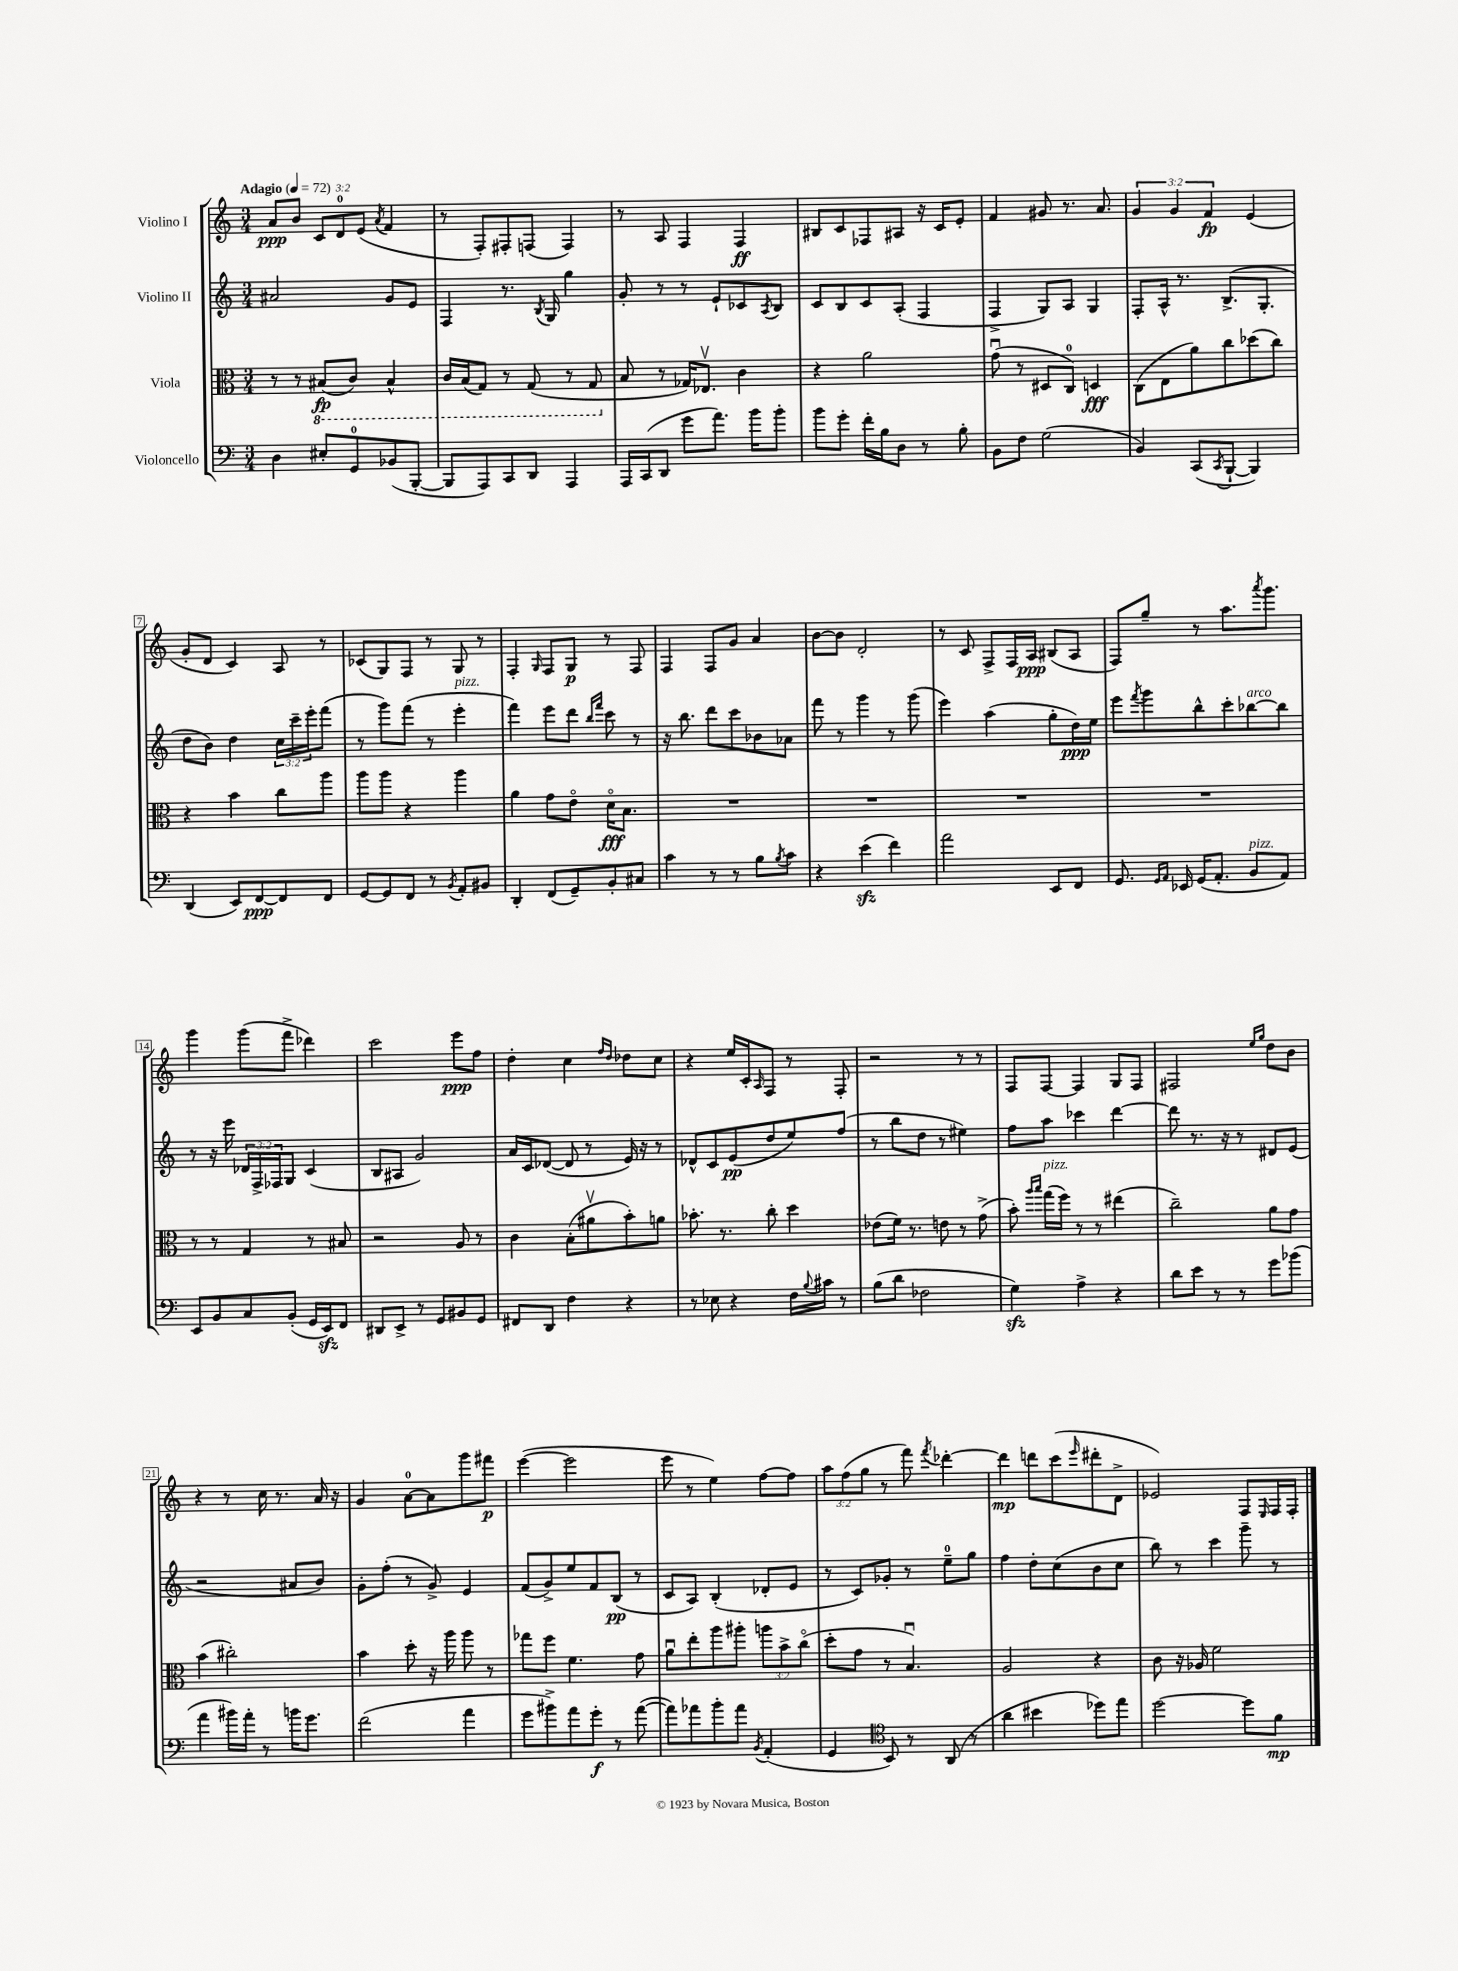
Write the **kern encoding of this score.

**kern	**kern	**kern	**kern
*staff4	*staff3	*staff2	*staff1
*clefF4	*clefC3	*clefG2	*clefG2
*k[]	*k[]	*k[]	*k[]
*M3/4	*M3/4	*M3/4	*M3/4
*MM72	*MM72	*MM72	*MM72
4D	8r	2a#	8a
.	8r	.	8b
8E#'	(8BB#	.	12c
.	.	.	12d
8GG	8C)	.	.
.	.	.	(12e
.	.	.	8qa
(8BB-	4BB#^^	8g	4f
[8BBB'	.	8e	.
=	=	=	=
8BBB]	16C	4F	8r
.	(16BB	.	.
8AAA)	8GG)	.	8F')
8CC	8r	8.r	8F#'
8DD	(8GG	.	(8F
.	.	8qB	.
.	.	16G	.
4AAA	8r	4gg	4F)
.	8GG	.	.
=	=	=	=
16AAA	8B	8g'	8r
(16CC	.	.	.
8DD	8r	8r	8A
8g	16G-)	8r	4F
.	8.E-v	.	.
8.a)	.	8e`	.
.	4c	8c-	4F
16b	.	.	.
.	.	8qA	.
8b'	.	8B	.
=	=	=	=
8b	4r	8c	8B#
8g'	.	8B	8c
16f'	2a	8c	8F-
16B	.	.	.
8D	.	(8A'	8A#
8r	.	4F	16r
.	.	.	16c
8B'	.	.	8e'
=	=	=	=
8BB	(8gu	4F^	4f
8F	8r	.	.
(2G	8D#	8G)	8g#
.	8C)	8A	8.r
.	4D	4G	.
.	.	.	8.a
=	=	=	=
4BB)	(8C	8F'	6g
.	8E	16A^^	.
.	.	.	6g
.	.	8.r	.
(8CC	8a)	.	.
.	.	.	6f
8qCC	.	.	.
[8BBB`	8cc	(8.B^	.
4BBB])	(8dd-	.	(4e
.	.	8.G'	.
.	8cc)	.	.
=	=	=	=
(4DD	4r	8dd	8g'
.	.	8b)	8d
8EE)	4b	4dd	4c)
[8FF	.	.	.
8FF]	8cc	24cc	8A
.	.	24ccc~	.
.	.	24eee'	.
8FF	8aa	(8fff	8r
=	=	=	=
[8GG	8aa	8r	(8c-
8GG]	8aa	8ggg)	8G)
8FF	4r	(8fff	8F
8r	.	8r	8r
8qBB	.	.	.
8AA'	4aa	4eee'	8G
8BB#	.	.	8r
=	=	=	=
4DD'	4a	4fff)	4F'
.	.	.	16qqG
(8FF	8g	8eee	8F
8GG~)	8eo	8ddd	8G
.	.	16qqbb	.
.	.	16qqfff	.
8BB'	16do	8ccc	8r
.	8.B	.	.
8C#	.	8r	8F
=	=	=	=
4c	2.r	16r	4F
.	.	8.bb	.
8r	.	8ddd	8F
8r	.	8ccc	8g
8B	.	8b-	4a
8qB	.	.	.
8c	.	8a-	.
=	=	=	=
4r	2.r	8fff	[8b
.	.	8r	8b]
(4e	.	4ggg	2d'
4f)	.	8r	.
.	.	(8ggg	.
=	=	=	=
2a	2.r	4eee)	8r
.	.	.	8c
.	.	(4aa	8F^
.	.	.	16F
.	.	.	16A
8EE	.	8gg'	(8B#
8FF	.	16dd)	8A
.	.	16ee	.
=	=	=	=
8.GG	2.r	8eee	8F)
.	.	8qfff	.
.	.	8ggg	8gg~
16qqGG	.	.	.
16qqAA	.	.	.
16EE-	.	.	.
(16GG	.	8bb^^	8r
8.AA'	.	.	.
.	.	8ccc'	8.aa
8BB	.	[8bb-	.
.	.	.	8qaaa
.	.	.	8.ggg
8AA)	.	8bb-]	.
=	=	=	=
8EE	8r	8r	4ggg
8BB	8r	16r	.
.	.	16eee	.
8C	4G	24d-	(8ggg
.	.	24F^	.
.	.	24F-	.
(8BB'	.	8G	8fff^
16GG	8r	(4c	4ddd-)
16EE)	.	.	.
8FF	8B#	.	.
=	=	=	=
8DD#	2r	8B	2ccc
8EE^	.	8A#	.
8r	.	2g)	.
8GG	.	.	.
8BB#	8A	.	8eee
8GG	8r	.	8ff
=	=	=	=
8FF#	4c	16a	4dd'
.	.	16c	.
8DD	.	([8d-	.
4F	(8B'	8d-]	4cc
.	8a#v	8r	.
.	.	.	16qqff
.	.	.	16qqdd
4r	8b')	16e)	8dd-
.	.	16r	.
.	8a	8r	8cc
=	=	=	=
8r	8.b-'	8d-^^	4r
8E-	.	8c	.
.	8.r	.	.
4r	.	(8e	16ee
.	.	.	16c'
.	.	.	16qqA
.	8cc'	8dd	8F
16F	4dd	8ee)	8r
8qqB	.	.	.
16c#	.	.	.
8r	.	(8ff	8F'
=	=	=	=
(8B	(8e-	8r	2r
8d	16f)	8bb	.
.	8.r	.	.
2F-	.	8dd	.
.	8e	8r	.
.	8r	4ee#)	8r
.	(8g^	.	8r
=	=	=	=
4G)	8b')	8ff	8F
.	16qqaa	.	.
.	16qqbb	.	.
.	(16gg	8aa	[8F
.	16ff)	.	.
4A^	8r	4ccc-	4F]
.	8r	.	.
4r	(4ee#	[4ddd	8G
.	.	.	8F
=	=	=	=
8d	2cc~)	8ddd]	2F#
8e	.	8.r	.
8r	.	.	.
.	.	16r	.
8r	.	8r	.
.	.	.	16qqee
.	.	.	16qqgg
8g	8a	8d#	8dd
(8b-	8g	(8e	8b
=	=	=	=
4a	(4b	2r	4r
16b#)	2cc#')	.	8r
16a'	.	.	.
8r	.	.	16cc
.	.	.	8.r
16b	.	8a#	.
8.g	.	.	.
.	.	8b)	16a
.	.	.	16r
=	=	=	=
(2f	4b	8g'	4g
.	.	(8ff'	.
.	8dd'	8r	[8a
.	16r	8g^)	8a]
.	16aa	.	.
4a	8aa	4e	8ggg
.	8r	.	8fff#
=	=	=	=
8g	8gg-	(8f	([4eee
8b#^)	8ff	8g^)	.
8a	4.f	8ee	2eee]
8g'	.	8f	.
8r	.	(8B	.
([8a	8g	8r	.
=	=	=	=
8a])	8au	8c	8eee
8a-	8ee'	8A)	8r
8b'	8aa	(4B'	4ee)
8a-	8aa#'	.	.
8qBB	.	.	.
(4AA'	12aa	8d-'	[8ff
.	12b^	.	.
.	.	8e	8ff]
.	(12cco	.	.
=	=	=	=
4GG	8dd'	8r	12aa
.	.	.	(12ff
.	8g	8c)	.
.	.	.	12gg
*clefC4	*	*	*
8BB)	8r	8g-'	8r
8r	4.Bu)	8r	8fff)
.	.	.	8qfff
(8AA	.	8ee~	[4ddd-'
8r	.	8gg	.
=	=	=	=
4a	2A	4ff	4ddd-]
4b#	.	8dd'	8ddd
.	.	(8cc	(8ccc
.	.	.	16qqeee
8dd-)	4r	8b	8ddd#'
8ee	.	8cc	8d^
=	=	=	=
[2dd	8c	8bb)	2e-)
.	16r	8r	.
.	16A-	.	.
.	2f	4ccc	.
8dd]	.	8ggg~	8F
.	.	.	16qqE
8f	.	8r	16F
.	.	.	16F'
==	==	==	==
*-	*-	*-	*-
